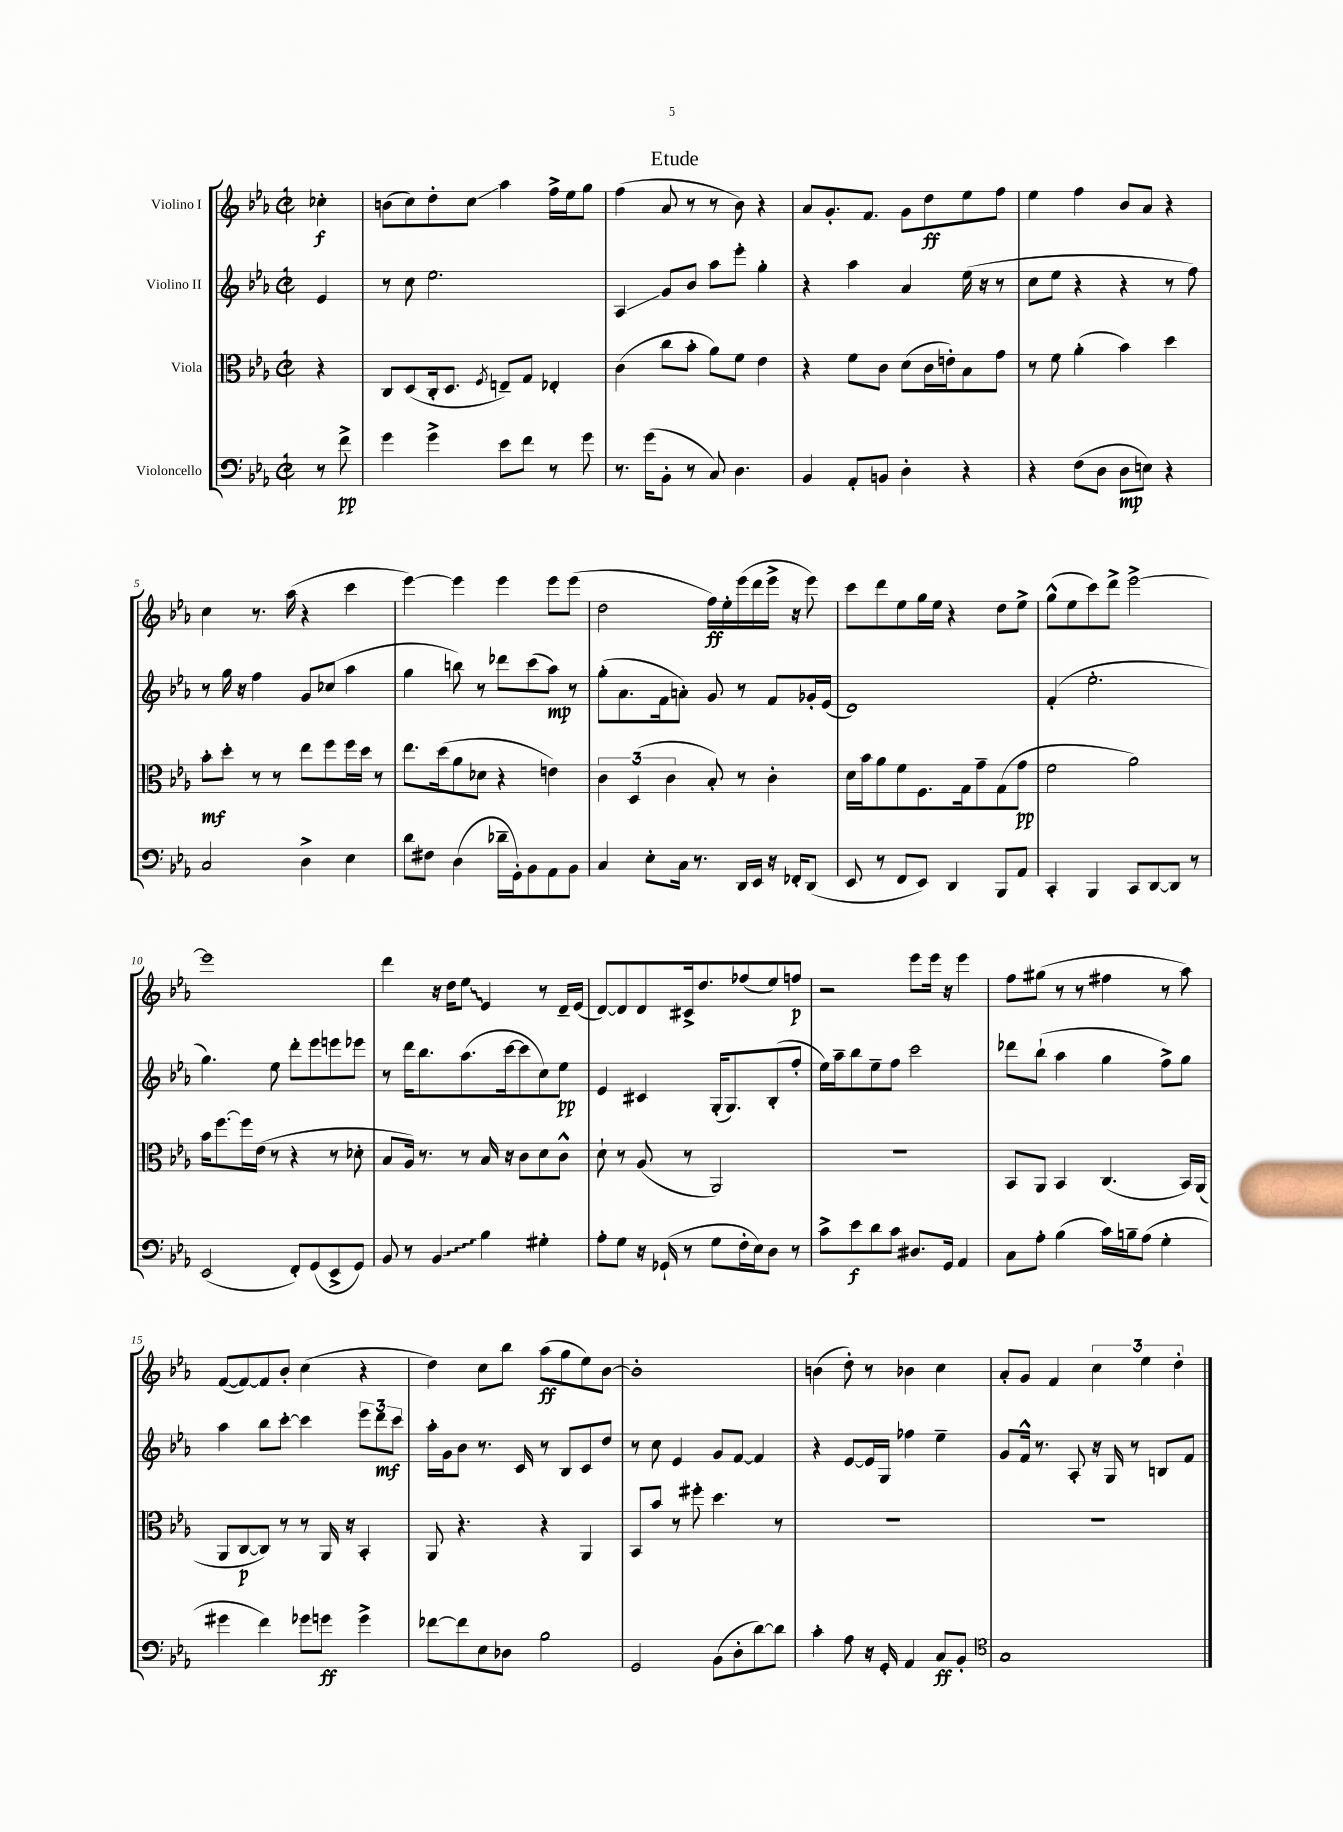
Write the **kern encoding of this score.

**kern	**kern	**kern	**kern
*staff4	*staff3	*staff2	*staff1
*clefF4	*clefC3	*clefG2	*clefG2
*k[b-e-a-]	*k[b-e-a-]	*k[b-e-a-]	*k[b-e-a-]
*M2/2	*M2/2	*M2/2	*M2/2
*met(c|)	*met(c|)	*met(c|)	*met(c|)
8r	4r	4e-/	4cc-'\
8f^\	.	.	.
=	=	=	=
4g\	8C/L	8r	(8b\L
.	(8D/	8cc\	8cc\)
4g^\	16C'/k	2.ee-\	8dd'\
.	8.D/J	.	.
.	.	.	8cc\J
.	8qF/	.	.
8e-\L	8E~/L)	.	4aa-\
8f\J	8G/J	.	.
8r	4E-'/	.	16ff^\LL
.	.	.	16ee-\J
8g\	.	.	8gg\J
=	=	=	=
8.r	(4c\	4A-/	(4ff\
(16g\LK	.	.	.
8BB-'\J	8cc\L	8g/L	8a-/
8r	8b-'\J	8b-/J	8r
8C/)	8a-\L)	8aa-\L	8r
4.D\	8f\J	8eee-'\J	8b-\)
.	4e-\	4gg'\	4r
=	=	=	=
4BB-/	4r	4r	8a-/L
.	.	.	8.g'/
8AA-'/L	8f\L	4aa-\	.
.	.	.	8.f/J
8BB/J	8c\J	.	.
4D'\	(8d\L	4a-/	8g\L
.	16c\L	.	8dd\
.	16e'\J)	.	.
4r	8B-\	(16ee-\	8ee-\
.	.	16r	.
.	8g\J	8r	8ff\J
=	=	=	=
4r	8r	8cc\L	4ee-\
.	8f\	8ee-\J	.
(8F\L	(4a-'\	4r	4ff\
8D\J	.	.	.
8D\L	4b-\)	4r	8b-/L
8E\J)	.	.	8a-/J
4r	4dd\	8r	4r
.	.	8ff\)	.
=	=	=	=
2C/	8b-'\L	8r	4cc\
.	8dd'\J	16gg\	.
.	.	16r	.
.	8r	4ff\	8.r
.	8r	.	.
.	.	.	(16aa-\
4D^\	8ee-\L	8g/L	4r
.	8ff\	(8cc-/J	.
4E-\	16ff\L	4aa-\	4ccc\
.	16dd\JJ	.	.
.	8r	.	.
=	=	=	=
8d\L	8.ee-\L	4gg\	[4eee-\)
8F#\J	.	.	.
.	(16dd\k	.	.
(4D\	8a-\	8bb\)	4eee-\]
.	8d-\J	8r	.
16d-~\LL	4r	8ddd-\L	4eee-\
16GG'\J)	.	.	.
8BB-\	.	(8ccc\	.
8AA-\	4e\)	8aa-\J)	8eee-\L
8BB-\J	.	8r	(8eee-\J
=	=	=	=
4C/	6c\	(8gg'\L	2dd\
.	.	8.a-\	.
.	(6D/	.	.
8E-'\L	.	.	.
.	.	16f\k	.
.	6c\	.	.
16C\Jk	.	8a'\J)	.
8.r	.	.	.
.	8B-'/)	8g/	16ff\LL)
.	.	.	16ee-'\
16DD/LL	8r	8r	(16eee-\
16EE-/JJ	.	.	16ddd\
16r	4c'\	8f/L	16eee-^\JJ
16FF-'/LK	.	.	16r
(8DD/J	.	16g-'/L	8eee-\)
.	.	(16e-/JJ	.
=	=	=	=
8EE-/	16d\LL	1d)	8ccc\L
.	16b-\J	.	.
8r	8a-\	.	8ddd\
8FF/L	8f\	.	8ee-\
8EE-/J)	8.F\	.	16gg\L
.	.	.	16ee-\JJ
4DD/	.	.	4r
.	16G\k	.	.
.	8g~\	.	.
8BBB-/L	(8G\	.	8dd\L
8AA-/J	8g\J	.	8ee-^\J
=	=	=	=
4CC'/	2f\	(4f'/	(8gg^^\L
.	.	.	8ee-\
4BBB-/	.	2.ee-'\	8ccc\)
.	.	.	8ddd^\J
8CC/L	2a-\)	.	[2eee-^\
[8DD/	.	.	.
8DD/]J	.	.	.
8r	.	.	.
=	=	=	=
(2EE-/	16b-\LK	4.gg\)	1eee-]
.	[8.ff\	.	.
.	16ff\]L	.	.
.	(16e-\JJ	.	.
.	8r	8ee-\	.
8FF'/L)	4r	8ddd'\L	.
(8GG/	.	8eee-\	.
8EE-^/	8r	8eee\	.
8GG/J)	8d-'\	8eee-\J	.
=	=	=	=
8BB-/	8B-/L	8r	4ddd\
8r	16A-/Jk)	16ddd\LK	.
.	8.r	8.bb-\	.
4BB-/	.	.	16r
.	.	.	16dd\LK
.	8r	(8.aa-\	8ee-\J
4B-\	16B-/	.	4e-/
.	16r	[16ccc\k	.
.	8c\L	8ccc\]	.
4G#'\	8d\	8cc\)	8r
.	8c^^\J	8ee-\J	16d~/LL
.	.	.	(16e-/JJ
=	=	=	=
8A-'\L	8d`\	4e-/	[8d/L)
8G\J	8r	.	8d/]
16r	(8A-/	4c#/	8d/
(16GG-`/	.	.	.
8r	8r	.	16c#^/k
.	.	.	8.dd/
8G\L	2AA-/)	(16G'/LK	.
.	.	8.G/)	.
16F'\L	.	.	(8ff-/
16E-\J)	.	.	.
8D\J	.	(8B-'/	8ee-/)
8r	.	8ff'/J	8ff/J
=	=	=	=
8c^\L	1r	16ee-\LL)	2r
.	.	16aa-~\J	.
8e-\	.	8bb-\	.
8d\	.	8ee-~\	.
8c\J	.	8ff\J	.
8.D#/L	.	2ccc\	8eee-\L
.	.	.	16eee-\Jk
16GG/Jk	.	.	16r
4AA-/	.	.	4eee-\
=	=	=	=
8C\L	8BB-/L	8ddd-\L	8ff\L
8A-'\J	8AA-/J	(8bb-`\J	(8gg#\J
(4B-\	4BB-/	4aa-\	8r
.	.	.	8r
16c\LL)	(4.C/	4gg\	4ff#\
16B~\J	.	.	.
(8A-\J	.	.	.
4G'\	.	8ff^\L)	8r
.	16BB-/LL)	8gg\J	8aa-\)
.	(16AA-/JJ	.	.
=	=	=	=
4g#\	8AA-/L	4aa-\	([8f/L
.	[8C/	.	8f/_)
4f\)	8C/]J)	8bb-\L	8f/]
.	8r	[8ccc'\J	8b-'/J
8g-\L	8r	4ccc\]	(4cc\
8g\J	16AA-/	.	.
.	16r	.	.
4g^\	4BB-'/	12eee-\L	4r
.	.	12ddd\	.
.	.	12ccc\J	.
=	=	=	=
[8f-\L	8AA-/	16aa-'\LL	4dd\)
.	.	16g\J	.
8f-\]	4.r	8b-\J	.
8E-\	.	8.r	8cc\L
8D-\J	.	.	8bb-\J
.	.	16c/	.
2B-\	4r	8r	(8aa-\L
.	.	8B-/L	8gg\
.	4AA-/	8c/	8ee-\)
.	.	8dd/J	[8b-\J
=	=	=	=
2GG/	8BB-/L	8r	1b-']
.	8b-/J	8cc\	.
.	8r	4e-/	.
.	8ff#'\	.	.
(8BB-\L	4.dd\	8g/L	.
8D'\	.	[8f/J	.
[8d\)	.	4f/]	.
8d\]J	8r	.	.
=	=	=	=
4c'\	1r	4r	(4b\
8A-\	.	[8e-/L	8dd'\)
16r	.	16e-/]L	8r
16GG'/	.	16G/JJ	.
4AA-/	.	4ff-\	4b-\
8C/L	.	4ee-~\	4cc\
8BB-'/J	.	.	.
=	=	=	=
*clefC4	*	*	*
1G	1r	8g/L	8a-'/L
.	.	16f^^/Jk	8g/J
.	.	8.r	.
.	.	.	4f/
.	.	8A-'/	.
.	.	16r	6cc\
.	.	16G/	.
.	.	8r	.
.	.	.	6ee-\
.	.	8B/L	.
.	.	.	6dd'\
.	.	8f/J	.
==	==	==	==
*-	*-	*-	*-
